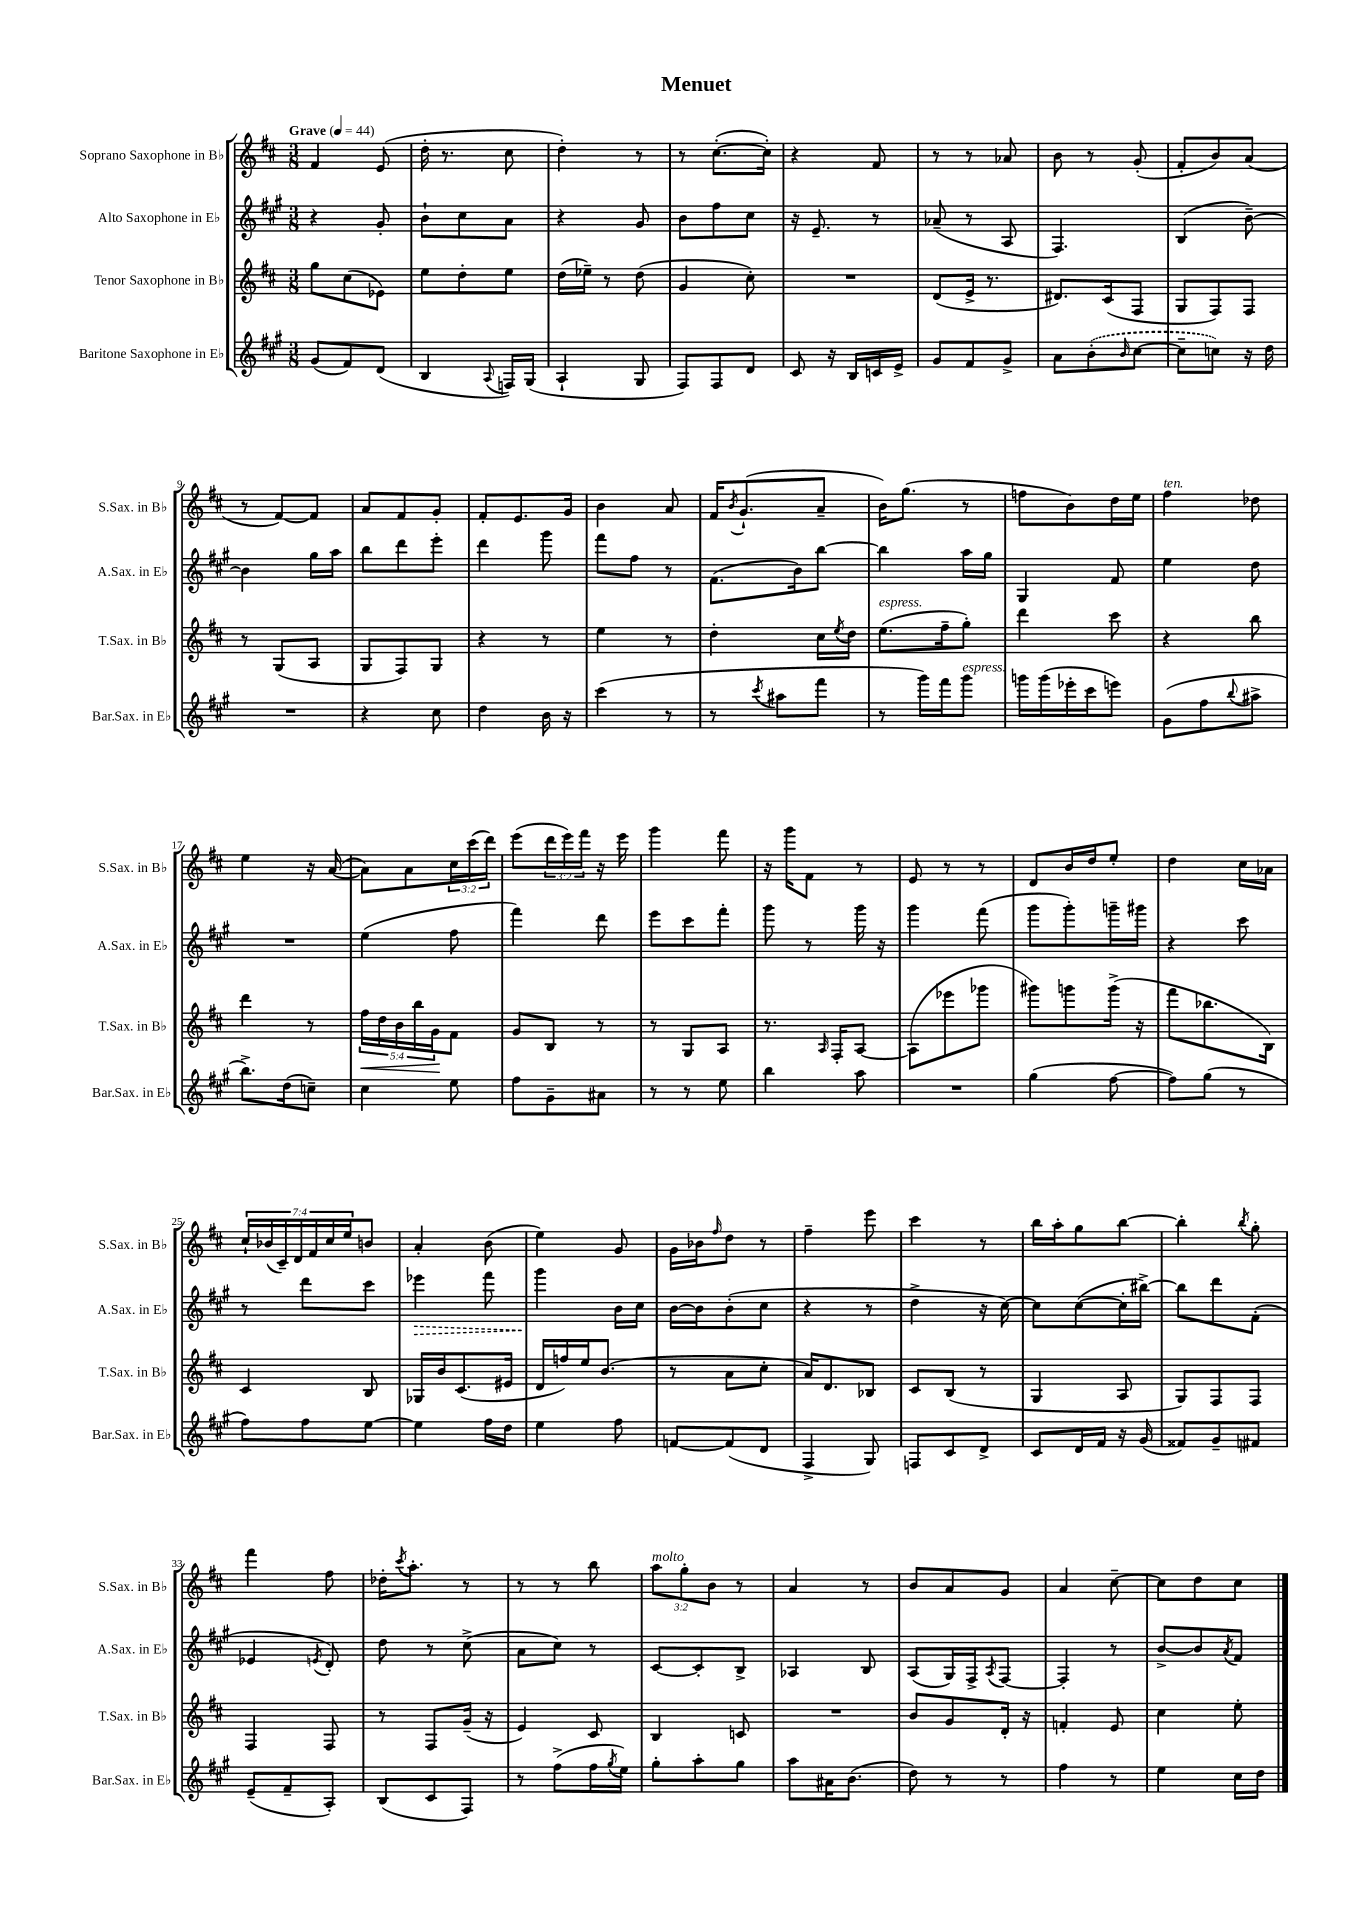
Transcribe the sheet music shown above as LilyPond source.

\header { title = "Menuet" }
<<
\new StaffGroup <<
\new Staff = "s0" \with { instrumentName = "Soprano Saxophone in Bb" shortInstrumentName = "S.Sax. in Bb" } {
    \clef treble \key d \major \numericTimeSignature \time 3/8 \override Staff.TupletNumber.text = #tuplet-number::calc-fraction-text \tempo "Grave" 4 = 44
    fis'4 e'8( |
    d''16-. r8. cis''8 |
    d''4-.) r8 |
    r8 cis''8.~-.( cis''16-.) |
    r4 fis'8 |
    r8 r8 aes'8 |
    b'8 r8 g'8-.( |
    fis'8-. b'8) a'8( |
    r8 fis'8~) fis'8 |
    a'8 fis'8 g'8-. |
    fis'8-. e'8. g'16 |
    b'4 a'8 |
    fis'16 \acciaccatura { b'8 } g'8.-!( a'8-- |
    b'16) g''8.( r8 |
    f''8 b'8) d''16 e''16 |
    fis''4^\markup { \italic "ten." } des''8 |
    e''4 r16 a'16~( |
    a'8) a'8 \tuplet 3/2 { cis''16 cis'''16( d'''16) } |
    e'''8( \tuplet 3/2 { d'''16 e'''16) fis'''16 } r16 e'''16 |
    g'''4 fis'''8 |
    r16 g'''16 fis'8 r8 |
    e'8 r8 r8 |
    d'8 b'16 d''16 e''8-. |
    d''4 cis''16 aes'16 |
    \tuplet 7/4 { cis''16-! bes'16( cis'16--) d'16 fis'16 cis''16 e''16 } b'8 |
    a'4-. b'8( |
    e''4) g'8 |
    g'16 bes'16 \grace { fis''16 } d''8 r8 |
    fis''4-- e'''8 |
    cis'''4 r8 |
    b''16 a''16-. g''8 b''8~ |
    b''4-. \acciaccatura { b''8 } g''8-. |
    fis'''4 fis''8 |
    des''16-. \acciaccatura { cis'''8 } a''8.-. r8 |
    r8 r8 b''8 |
    \tuplet 3/2 { a''8^\markup { \italic "molto" } g''8-. b'8 } r8 |
    a'4 r8 |
    b'8 a'8 g'8 |
    a'4 cis''8~-- |
    cis''8 d''8 cis''8 \bar "|." |
}
\new Staff = "s1" \with { instrumentName = "Alto Saxophone in Eb" shortInstrumentName = "A.Sax. in Eb" } {
    \clef treble \key a \major \numericTimeSignature \time 3/8
    r4 gis'8-. |
    b'8-! cis''8 a'8 |
    r4 gis'8 |
    b'8 fis''8 cis''8 |
    r16 e'8.-- r8 |
    aes'8--( r8 a8 |
    fis4.) |
    b4( b'8~--) |
    b'4 gis''16 a''16 |
    b''8 d'''8 e'''8-. |
    d'''4 gis'''8 |
    fis'''8 fis''8 r8 |
    fis'8.( b'16) b''8~ |
    b''4 a''16 gis''16 |
    gis4 fis'8 |
    e''4 d''8 |
    R4. |
    e''4( fis''8 |
    fis'''4) d'''8 |
    e'''8 cis'''8 fis'''8-. |
    gis'''8 r8 gis'''16 r16 |
    gis'''4 fis'''8( |
    gis'''8 gis'''8-.) g'''16-- gis'''16 |
    r4 cis'''8 |
    r8 d'''8 cis'''8 |
    \once \override Hairpin.style = #'dashed-line ees'''4\> fis'''8 |
    gis'''4\! b'16 cis''16 |
    b'16~ b'16 b'8-.( cis''8 |
    r4 r8 |
    d''4-> r16 cis''16~) |
    cis''8 cis''8~( cis''16-. bis''16~->) |
    bis''8 d'''8 fis'8-.( |
    ees'4 \acciaccatura { e'8 } d'8-.) |
    d''8 r8 cis''8->( |
    a'8 cis''8) r8 |
    cis'8~ cis'8-. b8-> |
    aes4 b8 |
    a8( gis16) fis16-> \acciaccatura { a8 } fis8~ |
    fis4-. r8 |
    b'8~-> b'8 \acciaccatura { a'8 } fis'8 \bar "|." |
}
\new Staff = "s2" \with { instrumentName = "Tenor Saxophone in Bb" shortInstrumentName = "T.Sax. in Bb" } {
    \clef treble \key d \major \numericTimeSignature \time 3/8 \override Staff.TupletNumber.text = #tuplet-number::calc-fraction-text
    g''8 cis''8( ees'8) |
    e''8 d''8-. e''8 |
    d''16( ees''16--) r8 d''8( |
    g'4 cis''8-.) |
    R4. |
    d'8( e'16-> r8. |
    dis'8.) cis'16( fis8 |
    g8 fis8) fis8 |
    r8 g8( a8 |
    g8 fis8) g8 |
    r4 r8 |
    e''4 r8 |
    d''4-. cis''16 \acciaccatura { e''8 } d''16 |
    e''8.^\markup { \italic "espress." }( fis''16-- g''8-.) |
    d'''4 cis'''8 |
    r4 b''8 |
    d'''4 r8 |
    \tuplet 5/4 { fis''16\< d''16 b'16 b''16 g'16\! } fis'8 |
    g'8 b8 r8 |
    r8 g8 a8 |
    r8. \grace { a16 } fis16-. a8~ |
    a8( ees'''8 ges'''8 |
    gis'''8) g'''8 g'''16->( r16 |
    fis'''8 bes''8. b16) |
    cis'4 b8 |
    ges16 b'16 cis'8.( eis'16 |
    d'16 f''16) e''16 b'8.( |
    r8 a'8 cis''8-. |
    a'16) d'8. bes8 |
    cis'8 b8( r8 |
    g4 a8 |
    g8) fis8 fis8 |
    fis4 fis8 |
    r8 fis8 g'16--( r16 |
    e'4) cis'8 |
    b4 c'8 |
    R4. |
    b'8 g'8 d'16-. r16 |
    f'4-. e'8 |
    cis''4 e''8-. \bar "|." |
}
\new Staff = "s3" \with { instrumentName = "Baritone Saxophone in Eb" shortInstrumentName = "Bar.Sax. in Eb" } {
    \clef treble \key a \major \numericTimeSignature \time 3/8
    gis'8( fis'8) d'8( |
    b4 \appoggiatura { a8 } f16) gis16( |
    a4-! gis8 |
    fis8) fis8 d'8 |
    cis'8 r16 b16 c'16 e'16-> |
    gis'8 fis'8 gis'8-> |
    a'8 \once \slurDashed b'8-.( \grace { b'16 } cis''8~ |
    cis''8-- c''8) r16 d''16 |
    R4. |
    r4 cis''8 |
    d''4 b'16 r16 |
    cis'''4( r8 |
    r8 \acciaccatura { cis'''8 } ais''8 fis'''8 |
    r8 gis'''16) fis'''16 gis'''8^\markup { \italic "espress." } |
    g'''16 g'''16( ees'''16-. cis'''16 e'''8) |
    gis'8( fis''8 \appoggiatura { b''8 } ais''8-> |
    b''8.->) d''16( c''8--) |
    cis''4 e''8 |
    fis''8 gis'8-- ais'8 |
    r8 r8 e''8 |
    b''4 a''8 |
    R4. |
    gis''4( fis''8~ |
    fis''8) gis''8( r8 |
    fis''8) fis''8 e''8~ |
    e''4 fis''16 d''16 |
    e''4 fis''8 |
    f'8~ f'8( d'8 |
    fis4-> gis8) |
    f8 cis'8 d'8-> |
    cis'8 d'16 fis'16 r16 gis'16( |
    fisis'8) gis'8-- fis'8 |
    e'8--( fis'8-- a8-.) |
    b8( cis'8 fis8) |
    r8 fis''8->( fis''16 \acciaccatura { gis''8 } e''16) |
    gis''8-. a''8-. gis''8 |
    a''8 ais'16 b'8.( |
    d''8) r8 r8 |
    fis''4 r8 |
    e''4 cis''16 d''16 \bar "|." |
}
>>
>>
